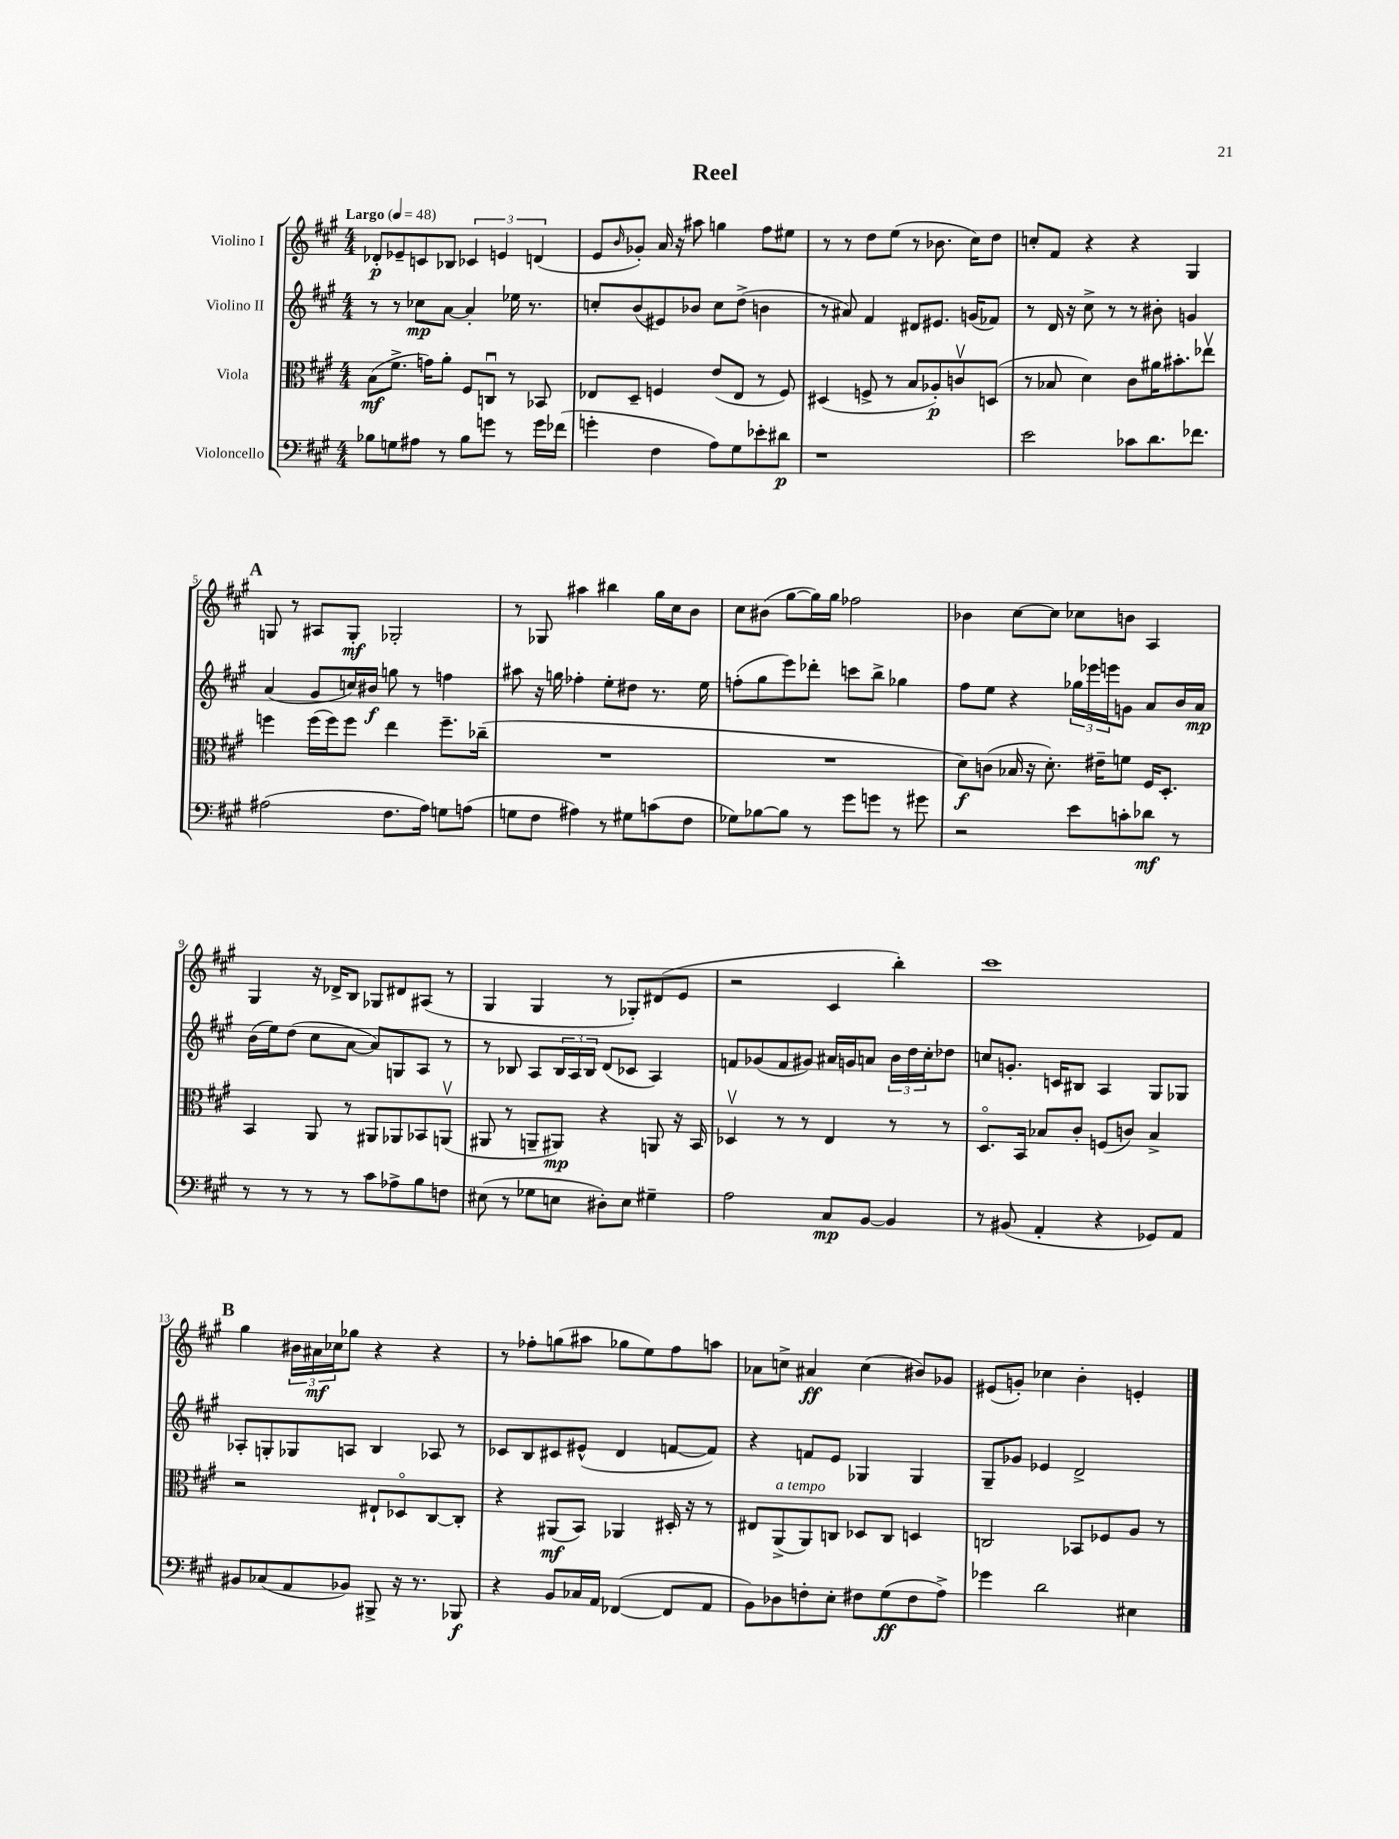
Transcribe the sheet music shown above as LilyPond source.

\header { title = "Reel" }
<<
\new StaffGroup <<
\new Staff = "s0" \with { instrumentName = "Violino I" } {
    \clef treble \key a \major \numericTimeSignature \time 4/4 \tempo "Largo" 4 = 48
    des'8-.\p ees'8-- c'8 bes8 \tuplet 3/2 { ces'4 e'4 d'4( } |
    e'8 \grace { b'16 } ges'8-.) a'16 r16 ais''8 g''4 fis''8 eis''8 |
    r8 r8 d''8 e''8( r8 bes'8. cis''16) d''8 |
    c''8-. fis'8 r4 r4 gis4 |
    \mark \markup { \bold "A" } g8 r8 ais8 g8-.\mf ges2-. |
    r8 ges8 ais''4 bis''4 gis''16 cis''16 b'8 |
    cis''8 bis'8( gis''8~ gis''16) gis''16 fes''2 |
    bes'4 cis''8~ cis''8 ces''8 b'8 a4 |
    gis4 r16 des'16-> b8 ges8 dis'8 ais8( r8 |
    gis4 gis4 r8 ges8-.) dis'8( e'8 |
    r2 cis'4 b''4-.) |
    cis'''1 |
    \mark \markup { \bold "B" } gis''4 \tuplet 3/2 { bis'16 ais'16\mf ces''16 } ges''8 r4 r4 |
    r8 fes''8-. g''8( ais''8 ges''8 e''8) fes''8 a''8 |
    aes'8 c''8-> ais'4\ff c''4( bis'8) ges'8 |
    eis'8( g'8-.) ces''4 b'4-. e'4-. \bar "|." |
}
\new Staff = "s1" \with { instrumentName = "Violino II" } {
    \clef treble \key a \major \numericTimeSignature \time 4/4
    r8 r8 ces''8\mp a'8~ a'4-. ees''16 r8. |
    c''8-. b'8( eis'8) bes'8 c''8 d''8->( b'4 |
    r8 ais'8) fis'4 dis'8 eis'8. g'16( fes'8) |
    r8 d'16 r16 cis''8-> r8 r8 bis'8-. g'4 |
    \mark \markup { \bold "A" } a'4( gis'8 c''16) bis'16\f g''8 r8 f''4 |
    ais''8 r16 g''16 fes''4-. e''8-. dis''8 r8. e''16 |
    f''8-.( gis''8 e'''8) des'''8-. c'''8 b''8-> ges''4 |
    fis''8 e''8 r4 \tuplet 3/2 { ges''16 ees'''16 e'''16 } g'8 a'8 b'16 a'16\mp |
    b'16( e''16) d''8( cis''8 a'8~ a'8) g8 a8 r8 |
    r8 bes8 a8 \tuplet 3/2 { bes16 a16 bes16 } d'8( ces'8 a4) |
    f'8 ges'8( f'8 gis'8) ais'16 g'16 a'8 \tuplet 3/2 { b'16 d''16 cis''16-. } des''8 |
    c''8 g'8.-. c'16 bis8 a4 gis8 ges8 |
    \mark \markup { \bold "B" } aes8-. g8-. ges8 a8 b4 aes8 r8 |
    ces'8 b8 cis'8 eis'8-^( d'4 f'8~ f'8) |
    r4 f'8 e'8 ges4 ges4 |
    gis8-- ges'8 ees'4 d'2-> \bar "|." |
}
\new Staff = "s2" \with { instrumentName = "Viola" } {
    \clef alto \key a \major \numericTimeSignature \time 4/4
    b8\mf( fis'8.-> g'16) a'8-. fis8 c8\downbow r8 bes,8 |
    ees8 d8-- f4 e'8( ees8 r8 f8) |
    dis4( f8-> r8 b8 aes8-.\p) c'8\upbow d8( |
    r8 bes8 d'4) cis'8 ais'16 bis'8.-. ees''8\upbow |
    \mark \markup { \bold "A" } f''4 f''16( f''16) f''8 e''4 f''8.-- ces''16--( |
    R1 |
    R1 |
    d'8\f) c'8( bes16 r16 d'8.-.) eis'16-- f'8 fis16 d8.-. |
    b,4 a,8 r8 ais,8 aes,8 bes,8 a,8\upbow( |
    ais,8 r8 a,8-- ais,8\mp) r4 a,8 r16 b,16 |
    des4\upbow r8 r8 e4 r8 r8 |
    d8.\flageolet b,16 bes8 cis'8-. f8( c'8) bes4-> |
    \mark \markup { \bold "B" } r2 eis8-! des8\flageolet cis8~ cis8-. |
    r4 ais,8\mf( b,8) aes,4 dis16-. r16 r8 |
    eis8 a,8->^\markup { \italic "a tempo" }( a,8) c8 des8 c8 d4 |
    c2 bes,8 fes8 a8 r8 \bar "|." |
}
\new Staff = "s3" \with { instrumentName = "Violoncello" } {
    \clef bass \key a \major \numericTimeSignature \time 4/4
    bes8 g8 ais8 r8 bes8 g'8 r8 g'16 fes'16( |
    g'4-. fis4 a8) gis8 ees'8-. dis'8\p |
    r1 |
    e'2 ces'8 d'8. fes'8. |
    \mark \markup { \bold "A" } ais2( fis8. ais16) g8 a8( |
    g8 fis8 ais4) r8 gis8 c'8( fis8 |
    ges8) bes8~ bes8 r8 gis'8 g'8 r8 gis'8 |
    r2 e'8 c'8-. des'8\mf r8 |
    r8 r8 r8 r8 cis'8 aes8-> b8 f8 |
    eis8( r8 ges8 e8 dis8-.) e8 gis4-- |
    a2 cis8\mp b,8~ b,4 |
    r8 bis,8( a,4-. r4 ges,8) a,8 |
    \mark \markup { \bold "B" } bis,8 ces8( a,8 bes,8) bis,,8-> r16 r8. bes,,8\f |
    r4 b,8 ces16 a,16 fes,4~( fes,8 a,8 |
    b,8) des8 f8-. e8-. fis8 gis8\ff( fis8 a8->) |
    ges'4 d'2 eis4 \bar "|." |
}
>>
>>
